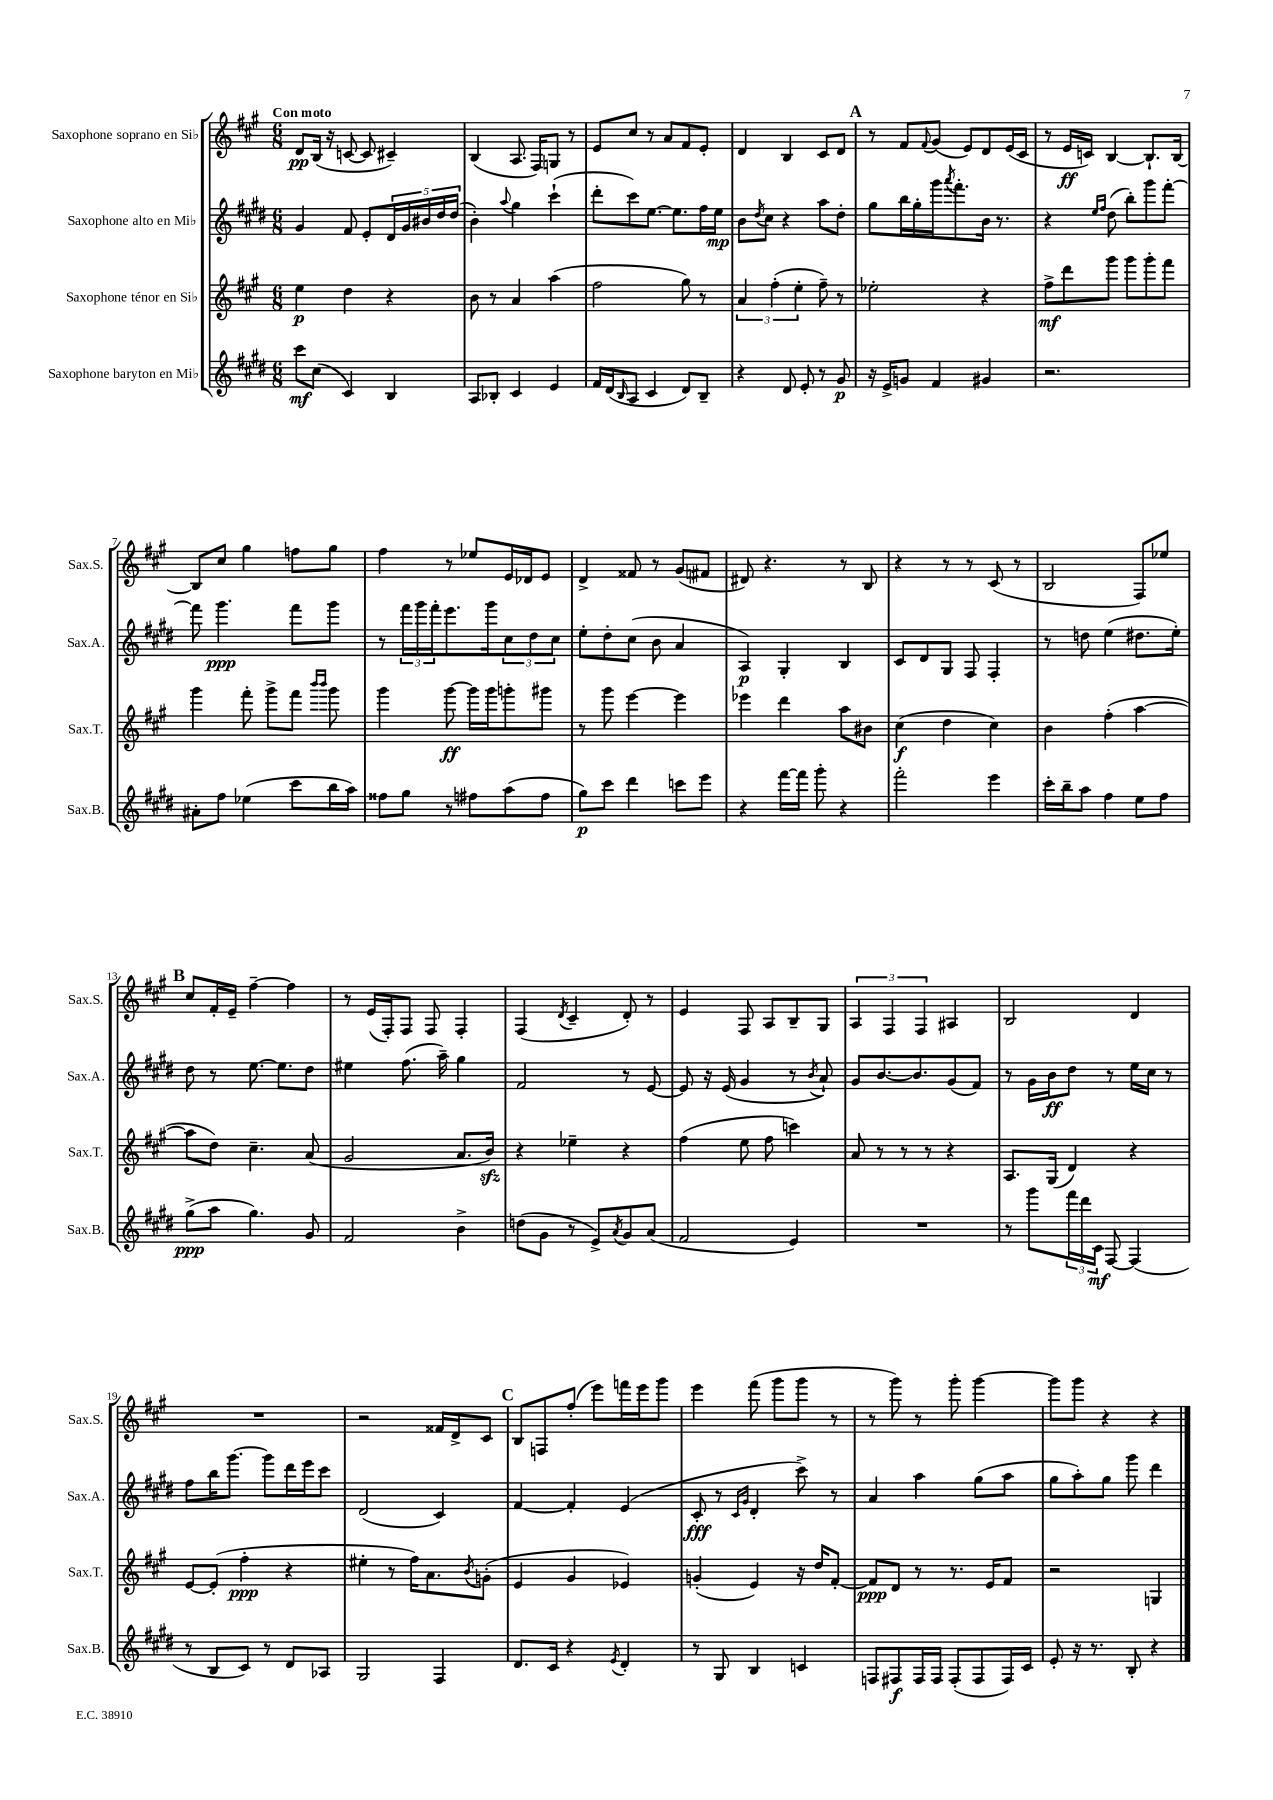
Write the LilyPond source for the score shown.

<<
\new StaffGroup <<
\new Staff = "s0" \with { instrumentName = "Saxophone soprano en Sib" shortInstrumentName = "Sax.S." } {
    \clef treble \key a \major \numericTimeSignature \time 6/8 \tempo "Con moto"
    d'8\pp b16( r16 c'8~ c'8 cis'4--) |
    b4( a8. fis16) g8 r8 |
    e'8 cis''8 r8 a'8 fis'8 e'8-. |
    d'4 b4 cis'8 d'8 |
    \mark \markup { \bold "A" } r8 fis'8 \appoggiatura { fis'8 } gis'8( e'8) d'8 e'16( cis'16 |
    r8 e'16\ff c'16) b4~ b8.-! b16~ |
    b8 cis''8 gis''4 f''8 gis''8 |
    fis''4 r8 ees''8 e'16 des'16 e'8 |
    d'4-> fisis'8 r8 gis'8( fis'8 |
    dis'8) r4. r8 b8 |
    r4 r8 r8 cis'8( r8 |
    b2 fis8) ees''8 |
    \mark \markup { \bold "B" } cis''8 fis'16-. e'16-- fis''4~-- fis''4 |
    r8 e'16( fis16-.) fis8 fis8 fis4-. |
    fis4( \acciaccatura { d'8 } cis'4-- d'8-.) r8 |
    e'4 fis8 a8 b8-- gis8 |
    \tuplet 3/2 { a4 fis4 fis4 } ais4 |
    b2 d'4 |
    R2. |
    r2 fisis'16 d'16-> cis'8 |
    \mark \markup { \bold "C" } b8 f8 fis''8-.( e'''8) f'''16 e'''16 gis'''8 |
    e'''4 fis'''8( gis'''8 gis'''8 r8 |
    r8 gis'''8) r8 gis'''8-. gis'''4~ |
    gis'''8 gis'''8 r4 r4 \bar "|." |
}
\new Staff = "s1" \with { instrumentName = "Saxophone alto en Mib" shortInstrumentName = "Sax.A." } {
    \clef treble \key e \major \numericTimeSignature \time 6/8
    gis'4 fis'8 e'8-. \tuplet 5/4 { dis'16 gis'16 bis'16 dis''16 dis''16( } |
    b'4-.) \appoggiatura { a''8 } gis''4 cis'''4-!( |
    dis'''8-. cis'''8) e''8.~ e''8. fis''16 e''16\mp |
    b'8 \acciaccatura { dis''8 } cis''8 r4 a''8 dis''8-. |
    \mark \markup { \bold "A" } gis''8 b''16 gis''16-. gis'''16 \acciaccatura { a'''8 } fis'''8.-. b'16 r8. |
    r4 \grace { e''16 fis''16 } dis''8( b''8-.) gis'''8 fis'''8~-. |
    fis'''8 gis'''4.\ppp fis'''8 gis'''8 |
    r8 \tuplet 3/2 { fis'''16 gis'''16 fis'''16-. } e'''8. gis'''16 \tuplet 3/2 { cis''8 dis''8 cis''8 } |
    e''8-. dis''8-. cis''8( b'8 a'4 |
    a4\p) gis4-. b4 |
    cis'8 dis'8 gis8 fis8 fis4-. |
    r8 d''8 e''4( dis''8. e''16-.) |
    \mark \markup { \bold "B" } dis''8 r8 e''8.~ e''8. dis''8 |
    eis''4 fis''8.( a''16--) gis''4 |
    fis'2 r8 e'8~ |
    e'8 r16 e'16( gis'4 r8 \acciaccatura { b'8 } a'8-!) |
    gis'8 b'8.~ b'8. gis'8( fis'8) |
    r8 gis'16 b'16\ff dis''8 r8 e''16 cis''16 r8 |
    fis''8 b''16 gis'''8.~ gis'''8 dis'''16 e'''16 cis'''8 |
    dis'2( cis'4) |
    \mark \markup { \bold "C" } fis'4~ fis'4-. e'4( |
    cis'8-.\fff r8 \grace { cis'16 gis'16 } dis'4-. cis'''8->) r8 |
    a'4 a''4 gis''8( a''8 |
    gis''8 a''8-.) gis''8 gis'''8 dis'''4 \bar "|." |
}
\new Staff = "s2" \with { instrumentName = "Saxophone ténor en Sib" shortInstrumentName = "Sax.T." } {
    \clef treble \key a \major \numericTimeSignature \time 6/8
    e''4\p d''4 r4 |
    b'8 r8 a'4 a''4( |
    fis''2 gis''8) r8 |
    \tuplet 3/2 { a'4 fis''4-.( e''4-. } fis''8--) r8 |
    \mark \markup { \bold "A" } ees''2-. r4 |
    fis''8->\mf d'''8 gis'''8 gis'''8 gis'''8-. fis'''8 |
    gis'''4 fis'''8-. gis'''8-> fis'''8 \grace { b'''16 b'''16 } gis'''8 |
    gis'''4 gis'''8~\ff gis'''16 gis'''16 g'''8-. gis'''8 |
    r8 gis'''8 e'''4~ e'''4 |
    ees'''4 d'''4 a''8 bis'8 |
    cis''4\f( d''4 cis''4) |
    b'4 fis''4-.( a''4~ |
    \mark \markup { \bold "B" } a''8 d''8) cis''4.-- a'8( |
    gis'2 a'8. b'16\sfz) |
    r4 ees''4-- r4 |
    fis''4( e''8 fis''8 c'''4) |
    a'8 r8 r8 r8 r4 |
    a8. gis16( d'4) r4 |
    e'8~ e'8-.( fis''4-.\ppp r4 |
    eis''4-. r8 fis''16) a'8. \acciaccatura { b'8 } g'8-.( |
    \mark \markup { \bold "C" } e'4 gis'4 ees'4) |
    g'4-.( e'4) r16 d''16 fis'8~-. |
    fis'8\ppp d'8 r8 r8. e'16 fis'8 |
    r2 g4 \bar "|." |
}
\new Staff = "s3" \with { instrumentName = "Saxophone baryton en Mib" shortInstrumentName = "Sax.B." } {
    \clef treble \key e \major \numericTimeSignature \time 6/8
    cis'''8\mf cis''8( cis'4) b4 |
    a8 bes8-. cis'4 e'4 |
    fis'16 dis'16( \grace { b16 } a8 cis'4 dis'8) b8-- |
    r4 dis'8 e'8-. r8 gis'8\p |
    \mark \markup { \bold "A" } r16 e'16-> g'8 fis'4 gis'4 |
    r2. |
    ais'8-. fis''8 ees''4( cis'''8 b''16 a''16) |
    fisis''8 gis''8 r8 fis''8 a''8( fis''8 |
    gis''8\p) cis'''8 dis'''4 c'''8 e'''8 |
    r4 fis'''16~ fis'''16 gis'''8-. r4 |
    fis'''2-. e'''4 |
    cis'''16-. b''16-- a''8 fis''4 e''8 fis''8 |
    \mark \markup { \bold "B" } gis''8->\ppp( a''8 gis''4.) gis'8 |
    fis'2 b'4-> |
    d''8( gis'8 r8 e'8->) \acciaccatura { a'8 } gis'8 a'8( |
    fis'2 e'4) |
    R2. |
    r8 gis'''8 \tuplet 3/2 { fis'''16 dis'''16 cis'16\mf } fis8~ fis4( |
    r8 b8 cis'8) r8 dis'8 aes8 |
    gis2 fis4 |
    \mark \markup { \bold "C" } dis'8. cis'16 r4 \acciaccatura { e'8 } dis'4-. |
    r8 gis8 b4 c'4 |
    f8 fis8\f fis16 fis16 fis8-.( fis8 fis16) cis'16 |
    e'8-. r16 r8. b8-. r4 \bar "|." |
}
>>
>>
